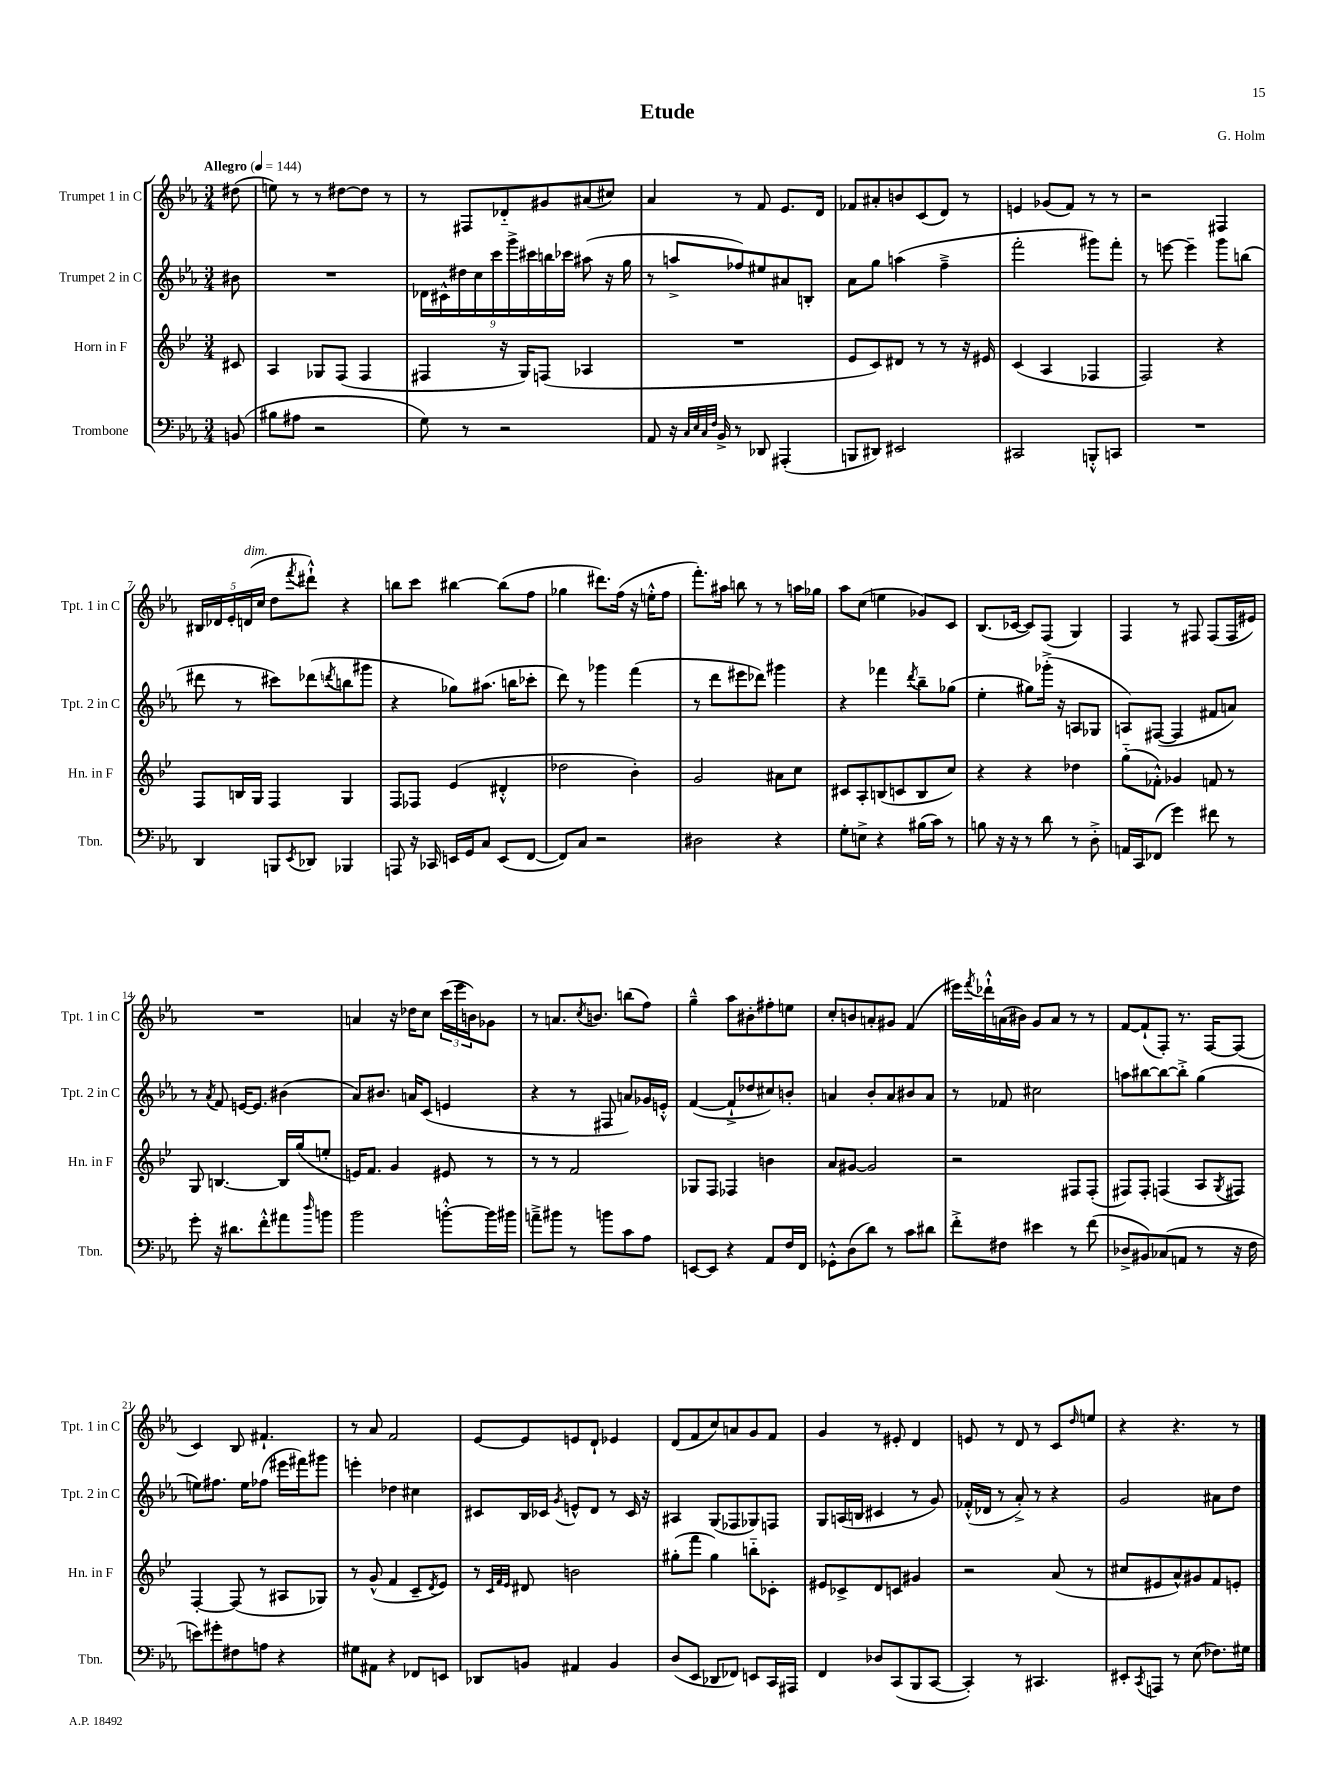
\header { title = "Etude" composer = "G. Holm" }
<<
\new StaffGroup <<
\new Staff = "s0" \with { instrumentName = "Trumpet 1 in C" shortInstrumentName = "Tpt. 1 in C" } {
    \clef treble \key ees \major \numericTimeSignature \time 3/4 \partial 8 \tempo "Allegro" 4 = 144
    dis''8( |
    e''8) r8 r8 dis''8~ dis''8 r8 |
    r8 fis8 des'8-_ gis'8 ais'8( cis''8) |
    aes'4 r8 f'8 ees'8. d'16 |
    fes'8 ais'8-. b'8 c'8( d'8) r8 |
    e'4 ges'8( f'8) r8 r8 |
    r2 fis4 |
    \tuplet 5/4 { bis16 des'16 ees'16-. d'16^\markup { \italic "dim." }( c''16 } d''8 \acciaccatura { f'''8 } dis'''8-!-^) r4 |
    b''8 c'''8 bis''4~ bis''8( f''8 |
    ges''4 dis'''8.) f''16( r16 e''16-.-^ f''8 |
    f'''8.-.) ais''16 b''8 r8 r8 a''16 ges''16 |
    aes''8 c''8( e''4 ges'8) c'8 |
    bes8.( ces'16~ ces'8) f8( g4) |
    f4 r8 fis8 fis8( fis16 eis'16) |
    R2. |
    a'4 r16 des''16 c''8 \tuplet 3/2 { c'''16( ees'''16 b'16) } ges'8 |
    r8 a'8. \acciaccatura { c''8 } b'8. b''8( f''8) |
    g''4---^ aes''8 bis'8-. fis''8-. e''8 |
    c''8-. b'8 a'8-. gis'8 f'4( |
    eis'''16) \acciaccatura { f'''8 } des'''16-!-^ a'16( bis'16) g'8 a'8 r8 r8 |
    f'8~ f'8-!( f8-.) r8. f16~ f8( |
    c'4) bes8 fis'4.-! |
    r8 aes'8 f'2 |
    ees'8~ ees'8 e'8 d'8-! ees'4 |
    d'8( f'8 c''8) a'8 g'8 f'8 |
    g'4 r8 eis'8-. d'4 |
    e'8 r8 d'8 r8 c'8 \grace { d''16 } e''8 |
    r4 r4. r8 \bar "|." |
}
\new Staff = "s1" \with { instrumentName = "Trumpet 2 in C" shortInstrumentName = "Tpt. 2 in C" } {
    \clef treble \key ees \major \numericTimeSignature \time 3/4 \partial 8
    bis'8 |
    R2. |
    \tuplet 9/8 { des'16 cis'16-^ dis''16 c''16 c'''16 g'''16-> cis'''16 b''16 ces'''16 } ais''8( r16 g''16 |
    r8 a''8-> fes''8) eis''8 ais'8 b8-. |
    aes'8 g''8 a''4( f''4---> |
    f'''2-. gis'''8) f'''8-. |
    r8 e'''8~ e'''4-- g'''8 b''8( |
    dis'''8 r8 cis'''8) des'''8( \acciaccatura { d'''8 } b''8 gis'''8 |
    r4 ges''8) ais''8.( b''16 ces'''8-. |
    d'''8) r8 ges'''4 f'''4( |
    r8 d'''8 eis'''8 des'''8) gis'''4 |
    r4 fes'''4 \acciaccatura { d'''8 } bes''8-- ges''8( |
    ees''4-. gis''8) ges'''16-.->( r16 a8 ges8 |
    a8) fis8~( fis4 fis'8 a'8) |
    r8 \acciaccatura { aes'8 } f'8 e'16~ e'8. bis'4( |
    aes'8) bis'8. a'16 c'8( e'4 |
    r4 r8 fis8 a'8) ges'16 e'16-.-^ |
    f'4~( f'8-!-> des''8 cis''8) b'8-. |
    a'4 bes'8-. a'8 bis'8 a'8 |
    r8 fes'8 cis''2 |
    a''8 bis''8~ bis''8~ bis''8-.-> g''4( |
    e''8) fis''8. e''16 fes''8( eis'''16 fis'''16) gis'''8 |
    e'''4-. des''4 cis''4 |
    cis'8 bes16 ces'16 \acciaccatura { g'8 } e'8-^ d'8 r8 ces'16 r16 |
    ais4 g8( fes8 ges8) f8 |
    g8 a16( b16 cis'4 r8 g'8) |
    fes'16-.-^( des'16 r8 aes'8-.->) r8 r4 |
    g'2 ais'8 d''8 \bar "|." |
}
\new Staff = "s2" \with { instrumentName = "Horn in F" shortInstrumentName = "Hn. in F" } {
    \clef treble \key bes \major \numericTimeSignature \time 3/4 \partial 8
    cis'8 |
    a4 ges8 f8( f4 |
    fis4 r16 g16) f8( aes4 |
    R2. |
    ees'8 c'8) dis'8 r8 r8 r16 eis'16 |
    c'4( a4 fes4 |
    f2) r4 |
    f8 b16 g16 f4 g4 |
    f8 fes8 ees'4( dis'4-.-^ |
    des''2 bes'4-.) |
    g'2 ais'8 c''8 |
    cis'8 a8-. b8( c'8 b8 c''8) |
    r4 r4 des''4 |
    g''8-_( fes'8-.-^) ges'4 f'8 r8 |
    g8 b4.~ b16 g''16( e''8-. |
    e'16) f'8. g'4 eis'8 r8 |
    r8 r8 f'2 |
    ges8 f8 fes4 b'4 |
    a'8 gis'8~ gis'2 |
    r2 fis8 fis8-.( |
    fis8) fis8-. f4( a8 \acciaccatura { g8 } fis8) |
    f4~-. f8( r8 ais8 ges8) |
    r8 g'8-^( f'4 c'8-- \acciaccatura { d'8 } ees'8) |
    r8 \grace { c'32 f'32 ees'32 } dis'8 b'2 |
    gis''8-.( f'''8 gis''4) b''8-_ ces'8-. |
    eis'8 ces'8-> d'8 c'8 gis'4 |
    r2 a'8( r8 |
    cis''8 eis'8 a'8-^) gis'8 f'8 e'8-. \bar "|." |
}
\new Staff = "s3" \with { instrumentName = "Trombone" shortInstrumentName = "Tbn." } {
    \clef bass \key ees \major \numericTimeSignature \time 3/4 \partial 8
    b,8( |
    bis8 ais8 r2 |
    g8) r8 r2 |
    aes,8 r16 \grace { c32 ees32 c32 f32 } bes,16-> r8 des,8 ais,,4-.( |
    b,,8 dis,8) eis,2 |
    cis,2 b,,8-.-^ c,8 |
    R2. |
    d,4 b,,8 \acciaccatura { ees,8 } des,8 bes,,4 |
    a,,8 r16 ces,16 e,16 g,16 c8 e,8( f,8~ |
    f,8) c8 r2 |
    dis2 r4 |
    g8-. e8-> r4 bis16( c'16) r8 |
    b8 r16 r16 r8 d'8 r8 d8-.-> |
    a,16 c,16 fes,8( g'4) fis'8 r8 |
    g'8-. r16 dis'8. f'8-.-^ ais'8 \grace { d''16 } b'8 |
    bes'2 b'8~-.-^ b'16 bis'16 |
    a'8---> bis'8 r8 b'8 c'8 aes8 |
    e,8~ e,8 r4 aes,8 f16 f,16 |
    ges,8-.-^ d8( d'8) r8 c'8 dis'8 |
    f'8-.-> fis8 eis'4 r8 f'8( |
    des8-> bis,8) ces8( a,8 r8 r16 f16 |
    e'8) gis'8-. fis8 a8 r4 |
    gis8 ais,8 r4 fes,8 e,8 |
    des,8 b,8 ais,4 b,4 |
    d8( ees,8 des,8 fes,8) e,8 c,16 ais,,16 |
    f,4 des8 c,8( bes,,8 c,8~ |
    c,4-.) r8 cis,4. |
    eis,8-. \acciaccatura { c,8 } a,,8 r8 ees8( fes8.) gis16 \bar "|." |
}
>>
>>
